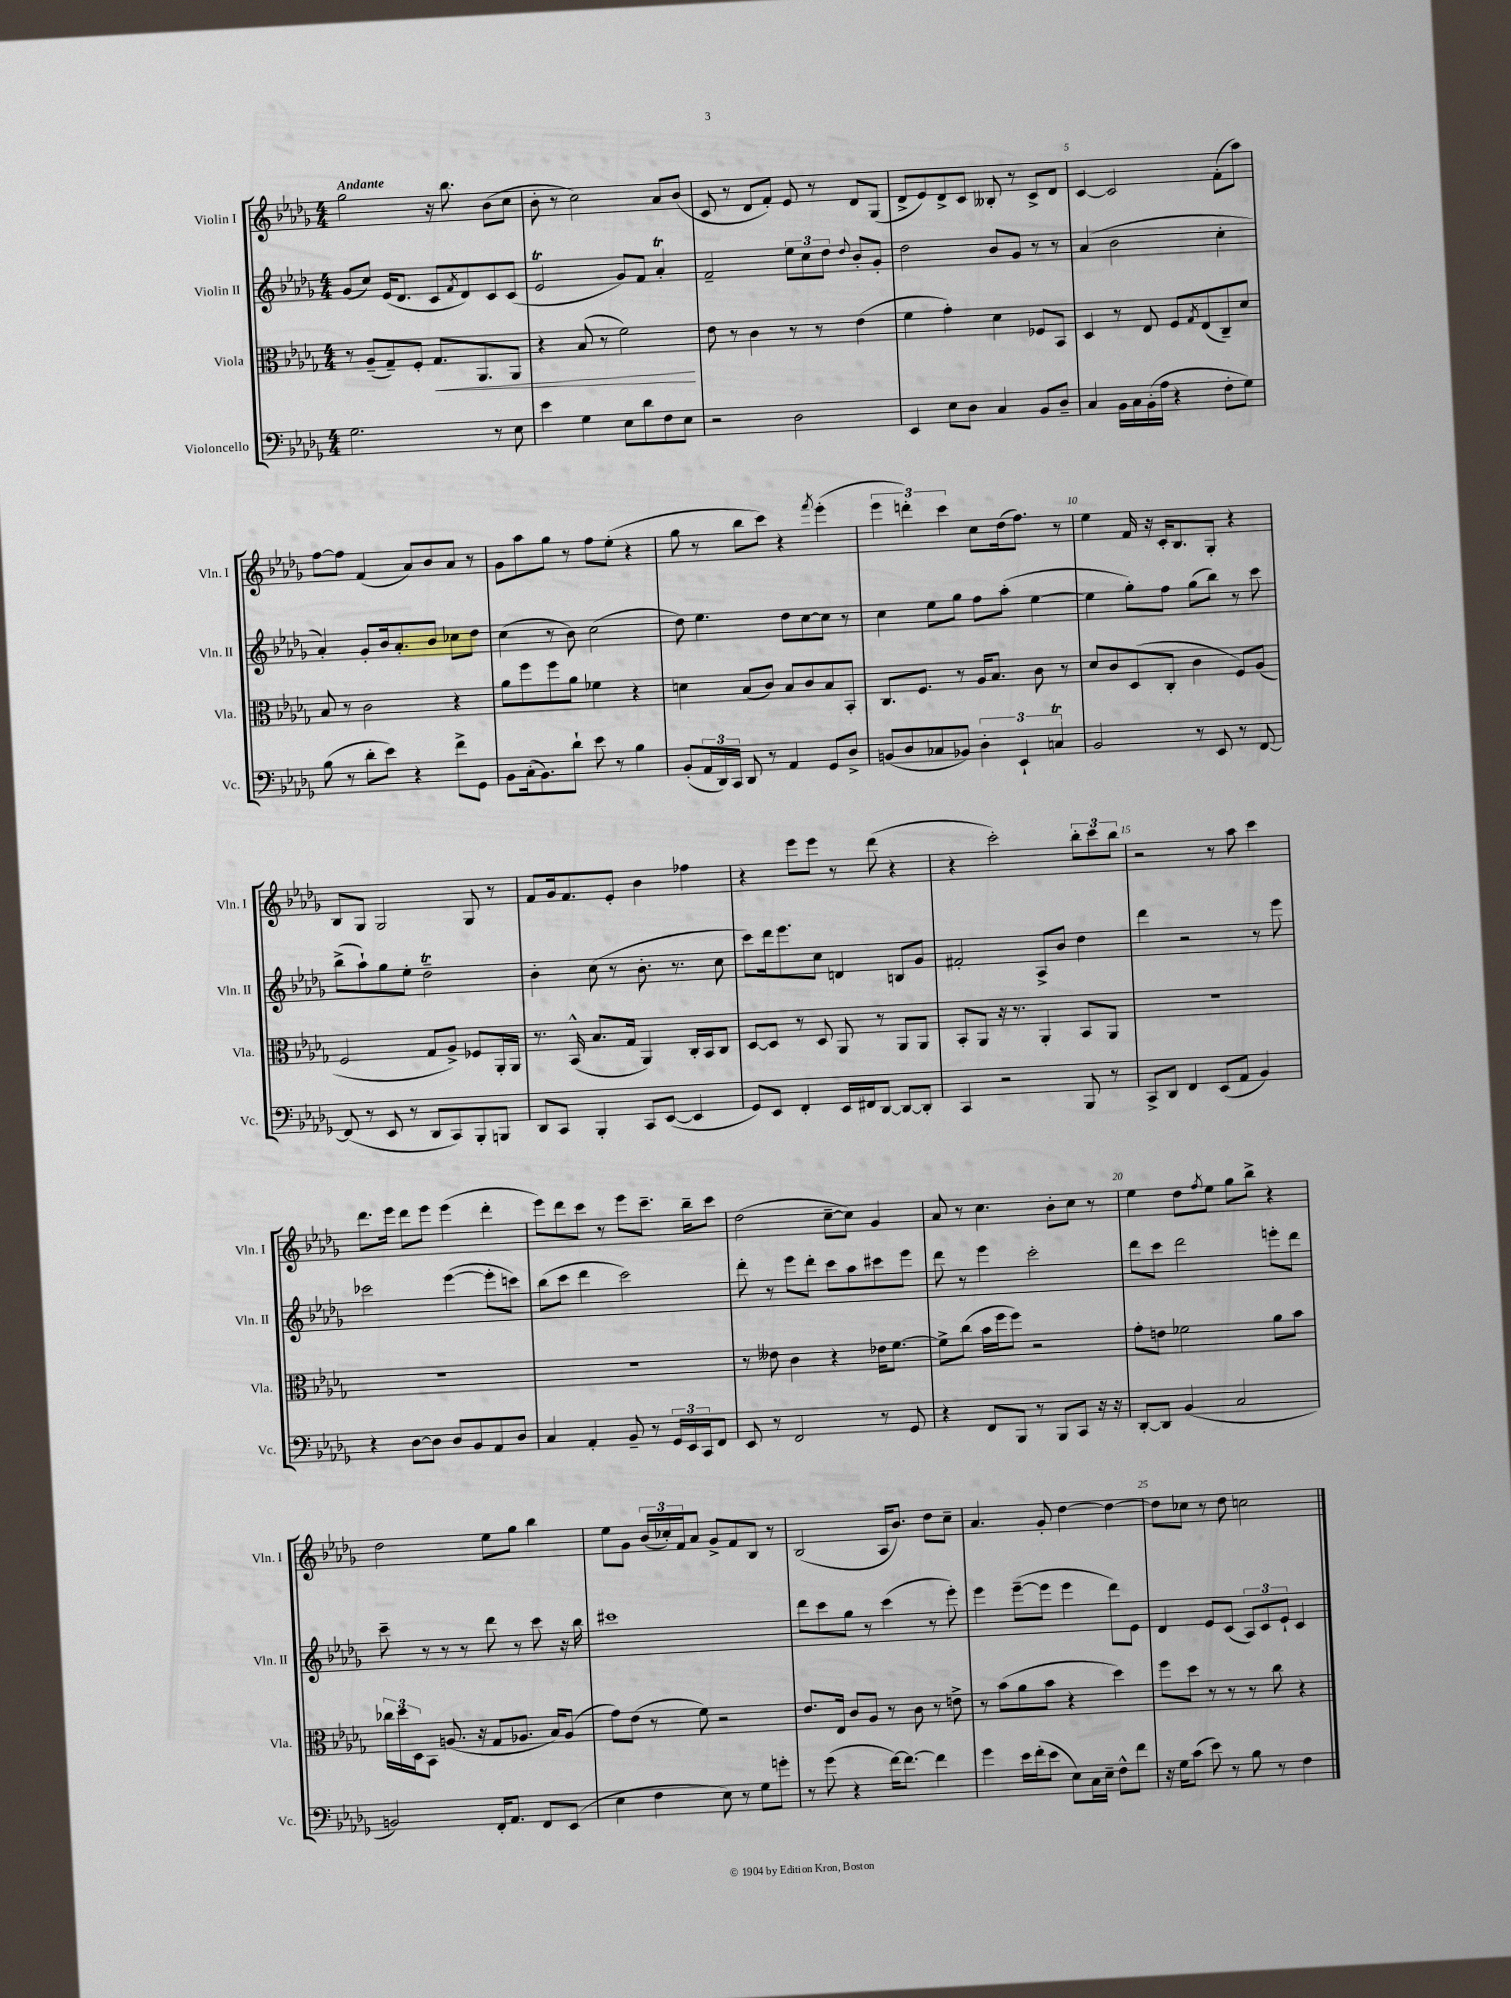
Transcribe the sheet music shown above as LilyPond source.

<<
\new StaffGroup <<
\new Staff = "s0" \with { instrumentName = "Violin I" shortInstrumentName = "Vln. I" } {
    \clef treble \key des \major \numericTimeSignature \time 4/4 \tempo "Andante"
    ges''2 r16 bes''8. bes'8( c''8 |
    bes'8-. r8 c''2) aes'8 bes'8( |
    c'8 r8 des'8 f'8-.) ees'8 r8 des'8 ges8( |
    des'8-> ees'8) des'8-> c'8 beses8-. r8 c'8-> des'8 |
    c'4~ c'2 f'8-.( aes''8) |
    f''8~ f''8 f'4( aes'8) bes'8 aes'8 r8 |
    ges'8 aes''8 ges''8 r8 f''8 ees''8-.( r4 |
    ges''8 r8 bes''8 c'''8) r4 \acciaccatura { f'''8 } ees'''4-.( |
    \tuplet 3/2 { ees'''4 d'''4-.) c'''4 } c''8 des''16( f''8.) r8 |
    ees''4 f'16 r16 c'16-. bes8. ges8-. r4 |
    bes8 ges8 ges2 ges8 r8 |
    f'8 ges'16 f'8. ees'8-. bes'4 fes''4 |
    r4 ees'''8 ees'''8 r8 des'''8( r4 |
    r4 c'''2-.) \tuplet 3/2 { bes''8-. c'''8 bes''8 } |
    r2 r8 aes''8 c'''4 |
    des'''8. ees'''16 des'''8 ees'''8 ees'''4( des'''4-. |
    ees'''8) des'''8 c'''8 r8 ees'''8 c'''8.-- bes''16-- c'''8 |
    des''2( c''8~-- c''8) ges'4 |
    aes'8 r8 c''4. bes'8-. c''8 r8 |
    ees''4 des''8 \acciaccatura { f''8 } ees''8 ges''8 bes''8-> r4 |
    des''2 ees''8 ges''8 bes''4 |
    ees''8 ges'8 \tuplet 3/2 { bes'16( ces''16-.) f'16 } aes'8 ges'8-> f'8 bes8 r8 |
    bes2( aes16 bes'8.) des''8 c''8-- |
    aes'4. ges'8-. des''4~ des''4~ |
    des''8 ces''8 r8 des''8 c''2 \bar "|." |
}
\new Staff = "s1" \with { instrumentName = "Violin II" shortInstrumentName = "Vln. II" } {
    \clef treble \key des \major \numericTimeSignature \time 4/4
    ges'8( c''8) ees'16( des'8. c'8 \acciaccatura { f'8 } des'8) c'8 c'8( |
    ees'2\trill ges'8) f'8 aes'4-.\trill |
    f'2-- \tuplet 3/2 { ees''8 c''8 des''8 } \appoggiatura { des''8 } bes'8-. ges'8-. |
    des''2 bes'8 ges'8 r8 r8 |
    aes'4( bes'2 c''4-. |
    aes'4-.) ges'8-. bes'16 aes'8.-. bes'8 ces''8 des''8 |
    c''4( r8 bes'8) c''2( |
    des''8) ees''4. des''8 c''8~ c''8 r8 |
    c''4 ees''8 ges''8 f''8 aes''8-.( ees''4~ |
    ees''4 ges''8-.) f''8 ges''8( bes''8) r8 c'''8 |
    bes''8->( aes''8-!) ges''8 ees''8-. des''2--\trill |
    bes'4-. c''8( r8 bes'8.-. r8. c''8 |
    c'''8) des'''16 ees'''8. c''8 d'4 b8 ges'8 |
    fis'2-. aes8-> bes'8 des''4 |
    des'''4 r2 r8 ees'''8 |
    ces'''2 ees'''4~( ees'''8-. c'''8) |
    bes''8( c'''8 des'''4 c'''2) |
    des'''8-. r8 ees'''8 des'''8-. c'''8 aes''8 cis'''8 ees'''8 |
    des'''8 r8 ees'''4 c'''2-. |
    des'''8 c'''8 des'''2 e'''8-. des'''8 |
    c'''8-- r8 r8 r8 des'''8 r8 c'''8 r16 bes''16 |
    cis'''1 |
    des'''8 c'''8 ges''8 r8 c'''4( r8 ees'''8-.) |
    ees'''4 ees'''8~--( ees'''8 ees'''4 des'''8) ees'8 |
    des'4 ees'8 c'8( \tuplet 3/2 { aes8) c'8 ees'8-! } c'4 \bar "|." |
}
\new Staff = "s2" \with { instrumentName = "Viola" shortInstrumentName = "Vla." } {
    \clef alto \key des \major \numericTimeSignature \time 4/4
    r8 aes8--( ges8--) f8-. ges8.\< aes,8. aes,8 |
    r4 bes8( r8 f'2\!) |
    ees'8 r8 c'4 r8 r8 ees'4( |
    f'4 ges'4-.) des'4 fes8 bes,8 |
    des4 r8 ees8 f8 \acciaccatura { ges8 } ees8( c8--) des'8 |
    bes8 r8 c'2 r4 |
    aes'8 f''8 f''8 aes'8 fes'4 r4 |
    d'4 bes8( c'8) bes8 c'8 bes8 bes,8-. |
    c8. f8. r8 aes16 bes8. c'8 r8 |
    des'8 c'8 des8( c8-. c'4 f8) aes8( |
    f2 ges8 aes8->) fes8 aes,16-. aes,16 |
    r8. bes,16-^( bes8. ges16 aes,4) c16-. bes,16 c8 |
    des8~ des8 r8 des8 aes,8 r8 aes,8 aes,8 |
    bes,8-. aes,8 r16 r8. aes,4-. bes,8 aes,8 |
    R1 |
    R1 |
    R1 |
    r8 eeses'8 c'4 r4 ees'16 f'8.~ |
    f'8-> c''8( bes'16 f''16 f''8) r2 |
    ges'8-. e'8 fes'2 aes'8 bes'8 |
    \tuplet 3/2 { ces''16 des''16 des16 } bes,8 a8.( r16 ges8 aes8. bes16) aes8( |
    ges'8) ees'8( r8 f'8) r2 |
    ees'8. ees16 c'8 aes8 r8 c'8 r8 e'8-> |
    r8 bes'8( aes'8 bes'8 r4 des''4) |
    f''8 des''8 r8 r8 r8 c''8 r4 \bar "|." |
}
\new Staff = "s3" \with { instrumentName = "Violoncello" shortInstrumentName = "Vc." } {
    \clef bass \key des \major \numericTimeSignature \time 4/4
    ges2. r8 ees8 |
    ees'4 ges4 ees8 des'8 f8 ees8 |
    r2 des2 |
    ees,4 ees8 des8 c4 bes,8 des8-- |
    c4 bes,16 c16 bes,16-.( aes16 r4 f8-. ges8) |
    bes8( r8 des'8-. ees'8) r4 f'8-> ges,8 |
    bes,8 c16-.( bes,8.) des'8-! ees'8 r8 bes4 |
    bes,8-.( \tuplet 3/2 { aes,16 des,16) c,16 } des,8 r8 aes,4 ges,8 des8-> |
    b,8( des8 ces8 bes,8) \tuplet 3/2 { des4-. ees,4-! c4\trill } |
    bes,2 r8 ees,8 r8 f,8~ |
    f,8( r8 ees,8 r8 des,8 c,8) bes,,8-. b,,8 |
    des,8 c,8 bes,,4-. c,8 ees,8~( ees,4 |
    ges,8) ees,8 f,4-. ees,16 fis,16 des,8~ des,8~ des,8-. |
    c,4 r2 bes,,8 r8 |
    c,8-> des,8 f,4 ees,8( aes,8 bes,4) |
    r4 des8~ des8 des8 bes,8 aes,8 des8 |
    c4 aes,4-. bes,8-- r8 \tuplet 3/2 { ges,16 ees,16 c,16 } f,8 |
    ees,8 r8 f,2 r8 ges,8 |
    r4 f,8 bes,,8 r8 bes,,8 c,8 r16 r16 |
    des,8~-. des,8 bes,4( c2 |
    b,2) f,16-. aes,8. f,8 ees,8( |
    ees4 f4 ees8) r8 ges8 g'8-. |
    r8 ges'8( r4 f'16~) f'8.~ f'4 |
    ges'4 ees'16 f'16-.( ees'8 ees8) c16 ees16-- f8-^ f'8 |
    r16 ges16 c'8( ees'8) r8 bes8 r8 f4 \bar "|." |
}
>>
>>
\layout { \context { \Score \override BarNumber.break-visibility = ##(#f #t #t) barNumberVisibility = #(every-nth-bar-number-visible 5) } }
